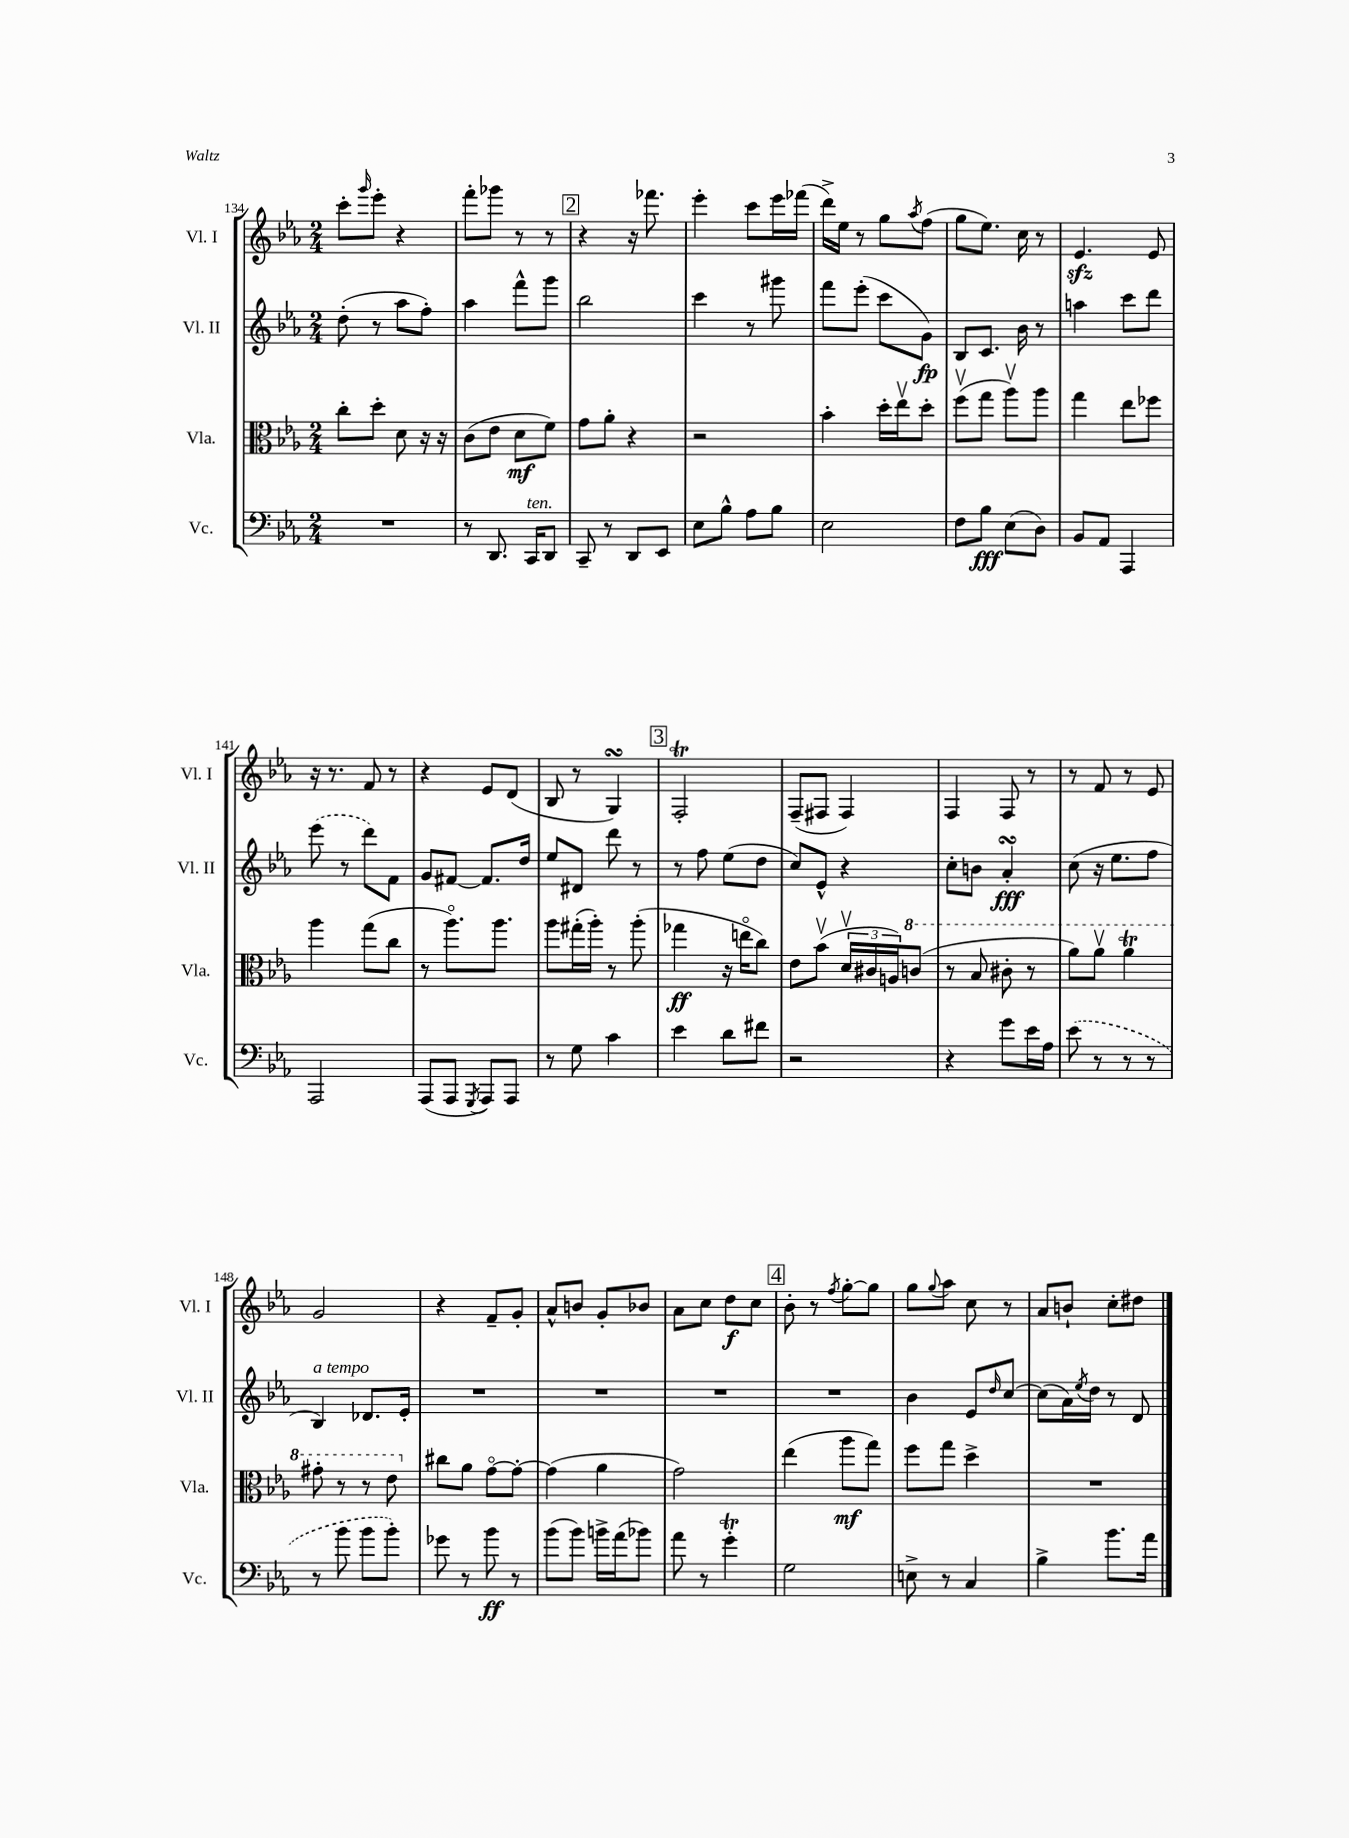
<<
\new StaffGroup <<
\new Staff = "s0" \with { instrumentName = "Vl. I" shortInstrumentName = "Vl. I" } {
    \clef treble \key ees \major \numericTimeSignature \time 2/4
    c'''8-. \grace { g'''16 } ees'''8-. r4 |
    f'''8-. ges'''8 r8 r8 |
    \mark \markup { \box "2" } r4 r16 fes'''8. |
    ees'''4-. c'''8 ees'''16 fes'''16( |
    d'''16->) ees''16 r8 g''8 \acciaccatura { aes''8 } f''8( |
    g''8 ees''8.) c''16 r8 |
    ees'4.\sfz ees'8 |
    r16 r8. f'8 r8 |
    r4 ees'8 d'8( |
    bes8 r8 g4\turn) |
    \mark \markup { \box "3" } f2-.\trill |
    f8--( fis8 fis4) |
    f4 f8 r8 |
    r8 f'8 r8 ees'8 |
    g'2 |
    r4 f'8-- g'8-. |
    aes'8-^ b'8 g'8-. bes'8 |
    aes'8 c''8 d''8\f c''8 |
    \mark \markup { \box "4" } bes'8-. r8 \acciaccatura { f''8 } g''8~-. g''8 |
    g''8 \appoggiatura { g''8 } aes''8 c''8 r8 |
    aes'8 b'8-! c''8-. dis''8 \bar "|." |
}
\new Staff = "s1" \with { instrumentName = "Vl. II" shortInstrumentName = "Vl. II" } {
    \clef treble \key ees \major \numericTimeSignature \time 2/4
    d''8-.( r8 aes''8 f''8-.) |
    aes''4 f'''8-^ g'''8 |
    \mark \markup { \box "2" } bes''2 |
    c'''4 r8 gis'''8 |
    f'''8 ees'''8-.( c'''8 g'8\fp) |
    bes8 c'8. bes'16 r8 |
    a''4 c'''8 d'''8 |
    \once \slurDashed ees'''8( r8 d'''8) f'8 |
    g'8 fis'8~ fis'8. d''16 |
    ees''8 dis'8 d'''8 r8 |
    \mark \markup { \box "3" } r8 f''8 ees''8( d''8 |
    c''8) ees'8-^ r4 |
    c''8-. b'8 aes'4-.\turn\fff |
    c''8( r16 ees''8. f''8 |
    bes4^\markup { \italic "a tempo" }) des'8. ees'16-. |
    R2 |
    R2 |
    R2 |
    \mark \markup { \box "4" } R2 |
    bes'4 ees'8 \grace { d''16 } c''8~ |
    c''8( aes'16) \acciaccatura { ees''8 } d''16 r8 d'8 \bar "|." |
}
\new Staff = "s2" \with { instrumentName = "Vla." shortInstrumentName = "Vla." } {
    \clef alto \key ees \major \numericTimeSignature \time 2/4
    c''8-. d''8-. d'8 r16 r16 |
    c'8( ees'8 d'8\mf f'8) |
    \mark \markup { \box "2" } g'8 aes'8-. r4 |
    r2 |
    bes'4-. d''16-. ees''16\upbow d''8-. |
    f''8\upbow( g''8 aes''8\upbow) aes''8 |
    g''4 ees''8 fes''8 |
    aes''4 g''8( c''8 |
    r8 aes''8.\flageolet) aes''8. |
    aes''8 gis''16-.( aes''16-.) r8 aes''8-.( |
    \mark \markup { \box "3" } ges''4\ff r16 e''16\flageolet c''8) |
    ees'8 bes'8\upbow( \tuplet 3/2 { d'16\upbow cis'16 a16) } \ottava #1 c''!8( |
    r8 bes'8 cis''8-. r8 |
    aes''8) aes''8\upbow aes''4\trill |
    gis''8-. r8 r8 ees''8 \ottava #0 |
    cis''8 aes'8 g'8~\flageolet g'8~-. |
    g'4( aes'4 |
    g'2) |
    \mark \markup { \box "4" } ees''4( aes''8\mf g''8) |
    f''8 g''8 d''4-> |
    R2 \bar "|." |
}
\new Staff = "s3" \with { instrumentName = "Vc." shortInstrumentName = "Vc." } {
    \clef bass \key ees \major \numericTimeSignature \time 2/4
    R2 |
    r8 d,8. c,16^\markup { \italic "ten." } d,8 |
    \mark \markup { \box "2" } c,8-- r8 d,8 ees,8 |
    ees8 bes8-^ aes8 bes8 |
    ees2 |
    f8 bes8\fff ees8( d8) |
    bes,8 aes,8 aes,,4 |
    aes,,2 |
    aes,,8( aes,,8 \acciaccatura { g,,8 } aes,,8) aes,,8 |
    r8 g8 c'4 |
    \mark \markup { \box "3" } ees'4 d'8 fis'8 |
    r2 |
    r4 g'8 ees'16 aes16 |
    \once \slurDashed ees'8( r8 r8 r8 |
    r8 bes'8 bes'8 bes'8-.) |
    ges'8 r8 bes'8\ff r8 |
    bes'8( bes'8) b'16-> aes'16( bes'8) |
    aes'8 r8 g'4-.\trill |
    \mark \markup { \box "4" } g2 |
    e8-> r8 c4 |
    bes4-> bes'8. aes'16 \bar "|." |
}
>>
>>
\layout { \context { \Score currentBarNumber = #134 } }
